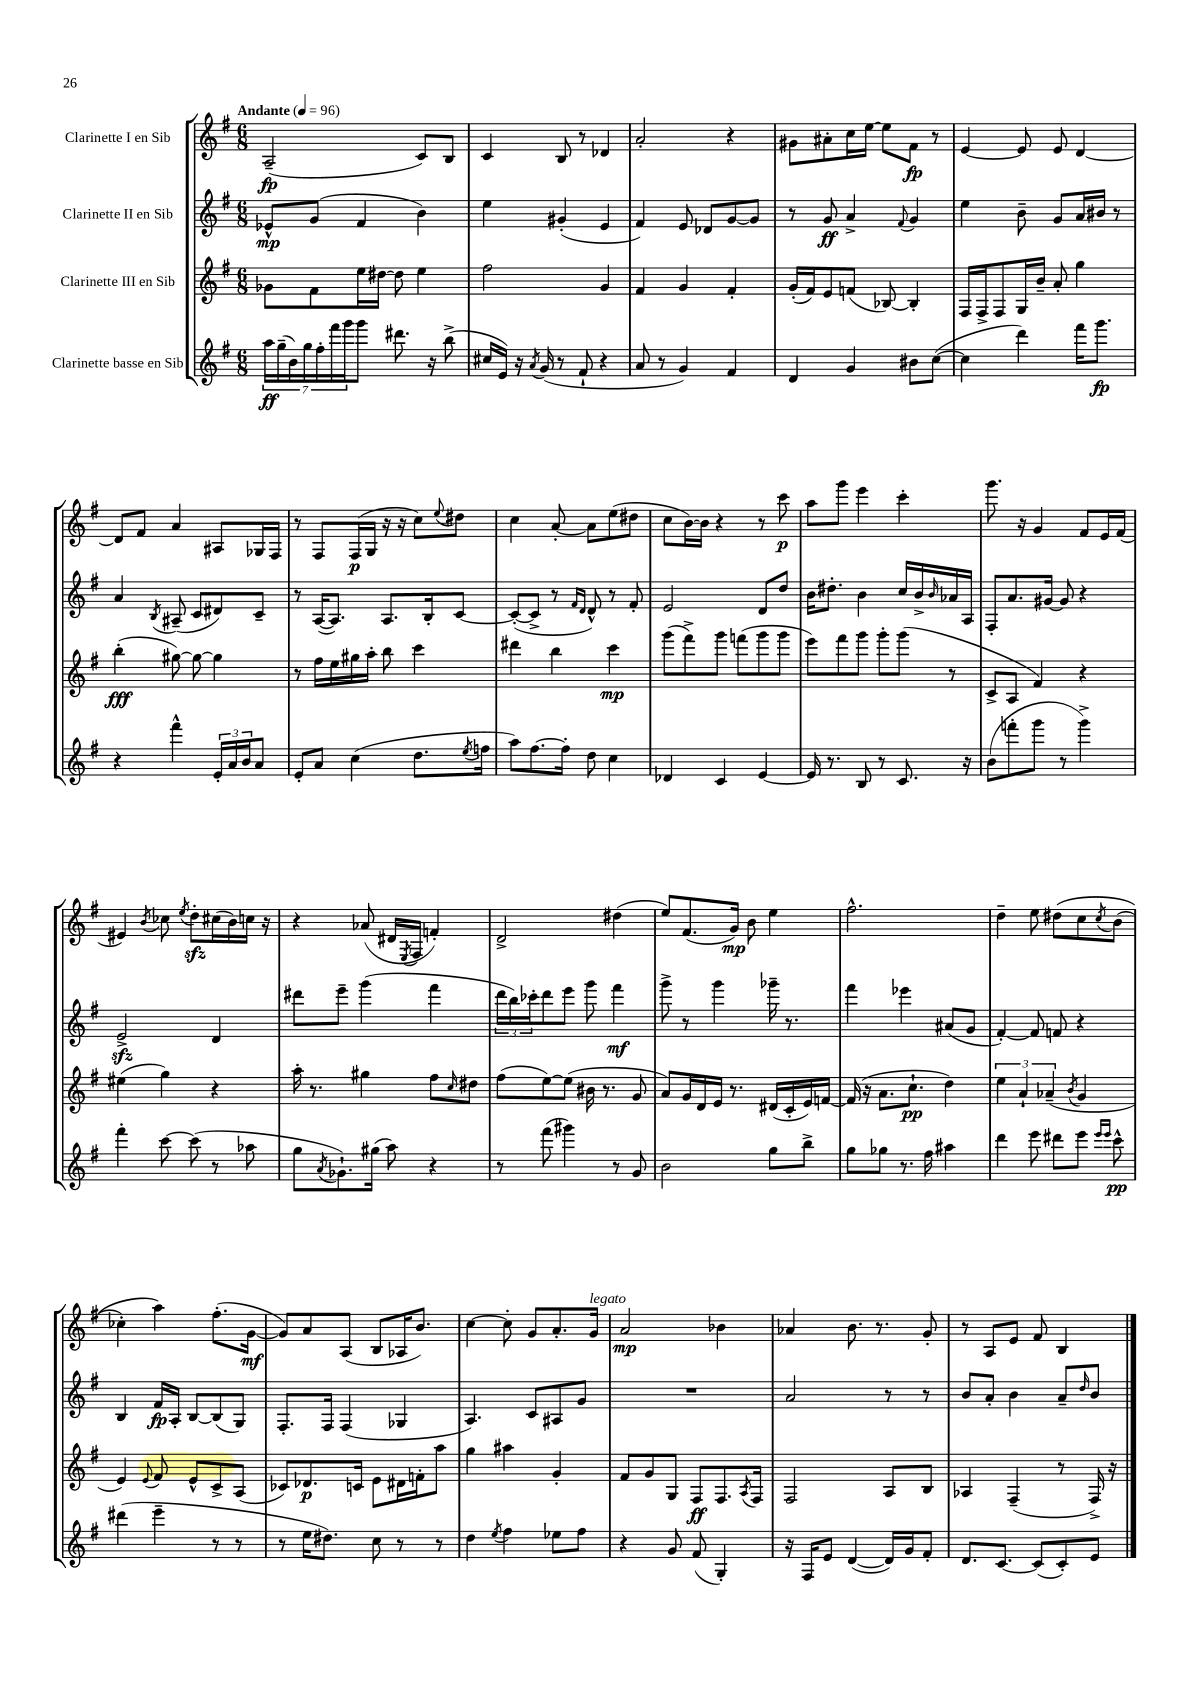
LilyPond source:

<<
\new StaffGroup <<
\new Staff = "s0" \with { instrumentName = "Clarinette I en Sib" } {
    \clef treble \key g \major \numericTimeSignature \time 6/8 \tempo "Andante" 4 = 96
    a2--\fp( c'8) b8 |
    c'4 b8 r8 des'4 |
    a'2-. r4 |
    gis'8 ais'8-. c''16 e''16~ e''8 fis'8\fp r8 |
    e'4~ e'8 e'8 d'4~ |
    d'8 fis'8 a'4 ais8 ges16 fis16 |
    r8 fis8 fis16\p( g16 r16 r16 c''8) \appoggiatura { e''8 } dis''8 |
    c''4 a'8~-. a'8 e''8( dis''8 |
    c''8 b'16~) b'16 r4 r8 c'''8\p |
    a''8 g'''8 e'''4 c'''4-. |
    g'''8. r16 g'4 fis'8 e'16 fis'16( |
    eis'4) \acciaccatura { b'8 } ces''8 \acciaccatura { e''8 } d''8-.\sfz cis''16( b'16) c''16 r16 |
    r4 aes'8( dis'16 \acciaccatura { e8 } fis16 f'4-.) |
    d'2-> dis''4( |
    e''8) fis'8.( g'16\mp) b'8 e''4 |
    fis''2.-^ |
    d''4-- e''8 dis''8\( c''8 \acciaccatura { c''8 } b'8( |
    ces''4-.) a''4\) fis''8.-.( g'16~\mf |
    g'8) a'8 a8( b8 aes16 b'8.) |
    c''4~ c''8-. g'8 a'8.-. g'16^\markup { \italic "legato" } |
    a'2\mp bes'4 |
    aes'4 b'8. r8. g'8-. |
    r8 a8 e'8 fis'8 b4 \bar "|." |
}
\new Staff = "s1" \with { instrumentName = "Clarinette II en Sib" } {
    \clef treble \key g \major \numericTimeSignature \time 6/8
    ees'8-^\mp g'8( fis'4 b'4) |
    e''4 gis'4-.( e'4 |
    fis'4) e'8 des'8 g'8~ g'8 |
    r8 g'8\ff a'4-> \appoggiatura { fis'8 } g'4 |
    e''4 b'8-- g'8 a'16 bis'16 r8 |
    a'4 \acciaccatura { b8 } ais8--( c'8 dis'8) c'8-- |
    r8 a16~( a8.) a8. b16-. c'8~ |
    c'8~-.( c'8-> r8 \grace { fis'16 d'16 } d'8-^) r8 fis'8-. |
    e'2 d'8 d''8 |
    b'16 dis''8.-. b'4 c''16 b'16-> \grace { b'16 } aes'16 a16 |
    fis8-. a'8. gis'16~ gis'8 r4 |
    e'2->\sfz d'4 |
    dis'''8 e'''8-- g'''4( fis'''4 |
    \tuplet 3/2 { d'''16 b''16) ces'''16-. } d'''8 e'''8 g'''8 fis'''4\mf |
    g'''8-> r8 g'''4 ges'''16-- r8. |
    fis'''4 ees'''4 ais'8( g'8 |
    fis'4~-.) fis'8 f'8 r4 |
    b4 fis'16\fp a16-. b8~ b8( g8) |
    fis8.-. fis16 fis4( ges4 |
    a4.) c'8 ais8 g'8 |
    R2. |
    a'2 r8 r8 |
    b'8 a'8-. b'4 a'8-- \grace { d''16 } b'8 \bar "|." |
}
\new Staff = "s2" \with { instrumentName = "Clarinette III en Sib" } {
    \clef treble \key g \major \numericTimeSignature \time 6/8
    ges'8 fis'8 e''16 dis''16~ dis''8 e''4 |
    fis''2 g'4 |
    fis'4 g'4 fis'4-. |
    g'16-.( fis'16) e'8 f'8( bes8~) bes4-. |
    fis16 fis16-> fis8 g16 b'16-- a'8-. g''4 |
    b''4-.\fff( gis''8~) gis''8~ gis''4 |
    r8 fis''16 e''16 gis''16 a''16-. b''8 c'''4 |
    dis'''4 b''4 c'''4\mp |
    g'''8( fis'''8->) g'''8 f'''8( g'''8 g'''8 |
    e'''8) fis'''8 g'''8 g'''8-. g'''8( r8 |
    c'8-> a8 fis'4) r4 |
    eis''4( g''4) r4 |
    a''16-. r8. gis''4 fis''8 \grace { c''16 } dis''8 |
    fis''8( e''8~) e''8( bis'16 r8. g'8 |
    a'8) g'16 d'16 e'16 r8. dis'16( c'16-. e'16) f'16~ |
    f'16( r16 a'8. c''8.-!\pp d''4) |
    \tuplet 3/2 { e''4 a'4-! aes'4--( } \acciaccatura { b'8 } g'4 |
    e'4) \appoggiatura { e'8 } fis'8 e'8-^ c'8-> a8( |
    ces'8) des'8.\p c'16 e'8 dis'16 f'16-. a''8 |
    g''4 ais''4 g'4-. |
    fis'8 g'8 g8 fis8\ff fis8. \acciaccatura { a8 } fis16 |
    fis2 a8 b8 |
    aes4 fis4--( r8 fis16->) r16 \bar "|." |
}
\new Staff = "s3" \with { instrumentName = "Clarinette basse en Sib" } {
    \clef treble \key g \major \numericTimeSignature \time 6/8
    \tuplet 7/4 { a''16\ff g''16--( b'16) g''16 fis''16-. fis'''16 g'''16 } g'''8 dis'''8. r16 b''8->( |
    cis''16 e'16) r16 \acciaccatura { a'8 } g'16( r8 fis'8-! r4 |
    a'8 r8 g'4) fis'4 |
    d'4 g'4 bis'8 c''8~( |
    c''4 d'''4) fis'''16 g'''8.\fp |
    r4 fis'''4-^ \tuplet 3/2 { e'16-. a'16 b'16 } a'8 |
    e'8-. a'8 c''4( d''8. \acciaccatura { e''8 } f''16 |
    a''8) fis''8.~ fis''16-. d''8 c''4 |
    des'4 c'4 e'4~ |
    e'16 r8. b8 r8 c'8. r16 |
    b'8( f'''8-. g'''8 r8 g'''4->) |
    fis'''4-. c'''8~ c'''8( r8 aes''8 |
    g''8 \acciaccatura { a'8 } ges'8.-!) gis''16( a''8) r4 |
    r8 fis'''8( gis'''4) r8 g'8 |
    b'2 g''8 b''8-> |
    g''8 ges''8 r8. fis''16 ais''4 |
    d'''4 e'''8 dis'''8 e'''8 \grace { e'''16 e'''16 } c'''8-^\pp |
    dis'''4( e'''4-- r8 r8 |
    r8 e''16 dis''8.) c''8 r8 r8 |
    d''4 \acciaccatura { e''8 } fis''4 ees''8 fis''8 |
    r4 g'8 fis'8( g4-.) |
    r16 fis16 e'8 d'4~( d'16) g'16 fis'8-. |
    d'8. c'8.~ c'8( c'8-.) e'8 \bar "|." |
}
>>
>>
\layout { \context { \Score \remove "Bar_number_engraver" } }
